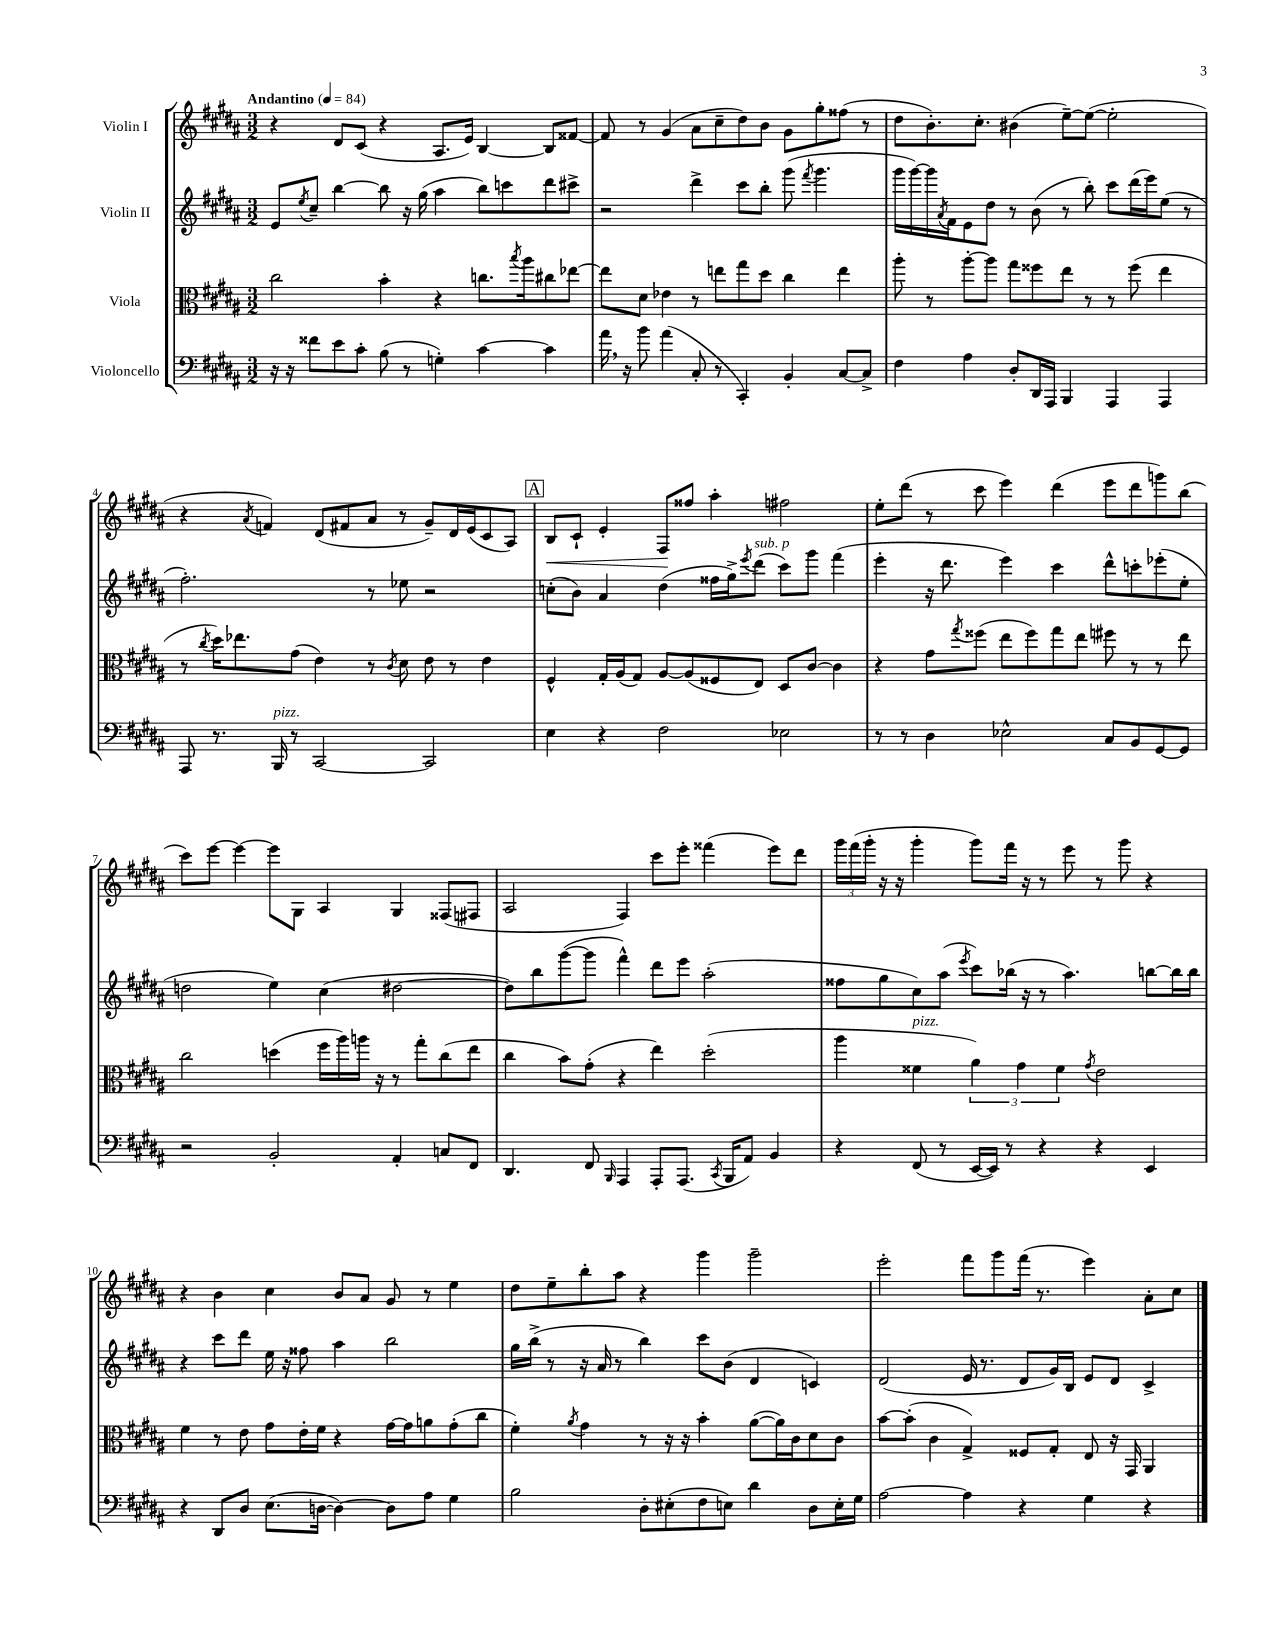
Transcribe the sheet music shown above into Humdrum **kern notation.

**kern	**kern	**kern	**kern
*staff4	*staff3	*staff2	*staff1
*clefF4	*clefC3	*clefG2	*clefG2
*k[f#c#g#d#a#]	*k[f#c#g#d#a#]	*k[f#c#g#d#a#]	*k[f#c#g#d#a#]
*M3/2	*M3/2	*M3/2	*M3/2
*MM84	*MM84	*MM84	*MM84
16r	2cc#	8e	4r
16r	.	.	.
.	.	8qee	.
8f##	.	8cc#~	.
8e	.	[4bb	8d#
8c#'	.	.	(8c#
(8B	4b'	8bb]	4r
8r	.	16r	.
.	.	(16gg#	.
4G')	4r	4aa#	8.A#
.	.	.	16e)
[4c#	8.cc	8bb)	[4B
.	.	8ccc	.
.	8qbb	.	.
.	16aa#	.	.
4c#]	8cc#	8ddd#	8B]
.	[8ee-	8ccc#^	[8f##
=	=	=	=
16a#	8ee-]	2r	8f##]
16r	.	.	.
8b	8d#	.	8r
(4a#	4e-	.	(4g#
8C#'	8r	4ddd#^	8a#
8r	8ee	.	8cc#~
4CC#')	8gg#	8ccc#	8dd#)
.	8dd#	8bb'	8b
4BB'	4cc#	(8ggg#	8g#
.	.	8qfff#	.
.	.	4.ggg#	8gg#'
[8C#	4ee	.	(8ff##
8C#^]	.	.	8r
=	=	=	=
4F#	8aa#'	16ggg#	8dd#
.	.	[16ggg#)	.
.	8r	16ggg#]	8.b')
.	.	8qa#	.
.	.	16f#	.
4A#	[8aa#'	8e	.
.	.	.	8.cc#'
.	8aa#]	8dd#	.
8D#'	8gg#	8r	(4b#
16DD#	8ff##	(8b	.
16AAA#	.	.	.
4BBB	8ee	8r	[8ee~)
.	8r	8bb')	(8ee_
4AAA#	8r	8ccc#	2ee']
.	(8ff##	(16ddd#	.
.	.	16eee)	.
4AAA#	4ee	(8ee	.
.	.	8r	.
=	=	=	=
8AAA#	8r	2.ff#')	4r
.	8qcc#	.	.
8.r	16dd#)	.	.
.	8.ee-	.	.
.	.	.	8qa#
.	.	.	4f)
16BBB	.	.	.
8r	(8g#	.	.
[2CC#	4e)	.	(8d#
.	.	.	8f#
.	8r	8r	8a#
.	8qc#	.	.
.	8d#	8ee-	8r
2CC#]	8e	2r	8g#~)
.	8r	.	16d#
.	.	.	(16e
.	4e	.	8c#
.	.	.	8A#)
=	=	=	=
4E	4F#^^	(8cc'	8B
.	.	8b)	8c#`
4r	16G#'	4a#	4e'
.	(16A#	.	.
.	8G#)	.	.
2F#	[8A#	(4dd#	8F#
.	(8A#]	.	8ff##
.	8F##	16ff##	4aa#'
.	.	16gg#^)	.
.	.	8qeee	.
.	8E)	(8ddd#	.
2E-	8D#	8ccc#)	2ff#
.	[8c#	8ggg#	.
.	4c#]	(4fff#	.
=	=	=	=
8r	4r	4eee'	8ee'
8r	.	.	(8ddd#
4D#	8g#	16r	8r
.	.	8.ddd#	.
.	8qgg#	.	.
.	(8ff##	.	8ccc#
2E-^^	8ee	4eee)	4eee)
.	8ff##)	.	.
.	8gg#	4ccc#	(4ddd#
.	8ee	.	.
8C#	8ff#	8ddd#^^	8eee
8BB	8r	8ccc'	8ddd#
[8GG#	8r	(8eee-'	8ggg)
8GG#]	8ee	8ee'	(8bb
=	=	=	=
2r	2cc#	2dd	8ccc#)
.	.	.	[8eee
.	.	.	4eee_
2BB'	(4dd	4ee)	8eee]
.	.	.	8G#
.	16ff#	(4cc#	4A#
.	16aa#)	.	.
.	16aa	.	.
.	16r	.	.
4AA#'	8r	[2dd#	4G#
.	8gg#'	.	.
8C	(8cc#	.	(8F##
8FF#	8ee	.	8F#
=	=	=	=
4.DD#	4cc#	8dd#])	2A#
.	.	8bb	.
.	8b)	([8ggg#	.
8FF#	(8g#'	8ggg#]	.
16qqBBB	.	.	.
4AAA#	4r	4fff#^^)	4F#)
8AAA#'	4ee)	8ddd#	8ccc#
(8.AAA#	.	8eee	8eee'
.	(2dd#'	(2aa#'	(4fff##
8qCC#	.	.	.
16BBB	.	.	.
8AA#)	.	.	.
4BB	.	.	8eee)
.	.	.	8ddd#
=	=	=	=
4r	4aa#	8ff##	24ggg#
.	.	.	(24fff#
.	.	.	24ggg#'
.	.	8gg#	16r
.	.	.	16r
(8FF#	4f##	8cc#)	4ggg#'
8r	.	(8aa#	.
.	.	8qeee	.
[16EE	6a#)	8ccc#)	8ggg#)
16EE])	.	.	.
8r	.	(16bb-	16fff#
.	6g#	.	.
.	.	16r	16r
4r	.	8r	8r
.	6f##	.	.
.	.	4.aa#)	8eee
.	8qg#	.	.
4r	2e	.	8r
.	.	.	8ggg#
4EE	.	[8bb	4r
.	.	16bb]	.
.	.	16bb	.
=	=	=	=
4r	4f#	4r	4r
8DD#	8r	8ccc#	4b
8D#	8e	8ddd#	.
(8.E	8g#	16ee	4cc#
.	.	16r	.
.	16e'	8ff##	.
[16D	16f#	.	.
4D_)	4r	4aa#	8b
.	.	.	8a#
8D]	[16g#	2bb	8g#
.	16g#]	.	.
8A#	8a	.	8r
4G#	(8g#'	.	4ee
.	8cc#	.	.
=	=	=	=
2B	4f#')	16gg#	8dd#
.	.	(16bb^	.
.	.	8r	8ee~
.	8qa#	.	.
.	4g#	16r	8bb'
.	.	16a#	.
.	.	8r	8aa#
8D#'	8r	4bb)	4r
(8E#'	16r	.	.
.	16r	.	.
8F#	4b'	8ccc#	4ggg#
8E)	.	(8b	.
4d#	([8a#	4d#	2ggg#~
.	16a#])	.	.
.	16c#	.	.
8D#	8d#	4c)	.
16E'	8c#	.	.
16G#	.	.	.
=	=	=	=
[2A#	[8b	(2d#	2eee'
.	(8b']	.	.
.	4c#	.	.
4A#]	4G#^)	16e	8fff#
.	.	8.r	.
.	.	.	8ggg#
4r	8F##	8d#	(16fff#
.	.	.	8.r
.	8G#'	16g#)	.
.	.	16B	.
4G#	8E	8e	4eee)
.	16r	8d#	.
.	16GG#	.	.
4r	4AA#	4c#^	8a#'
.	.	.	8cc#
==	==	==	==
*-	*-	*-	*-
